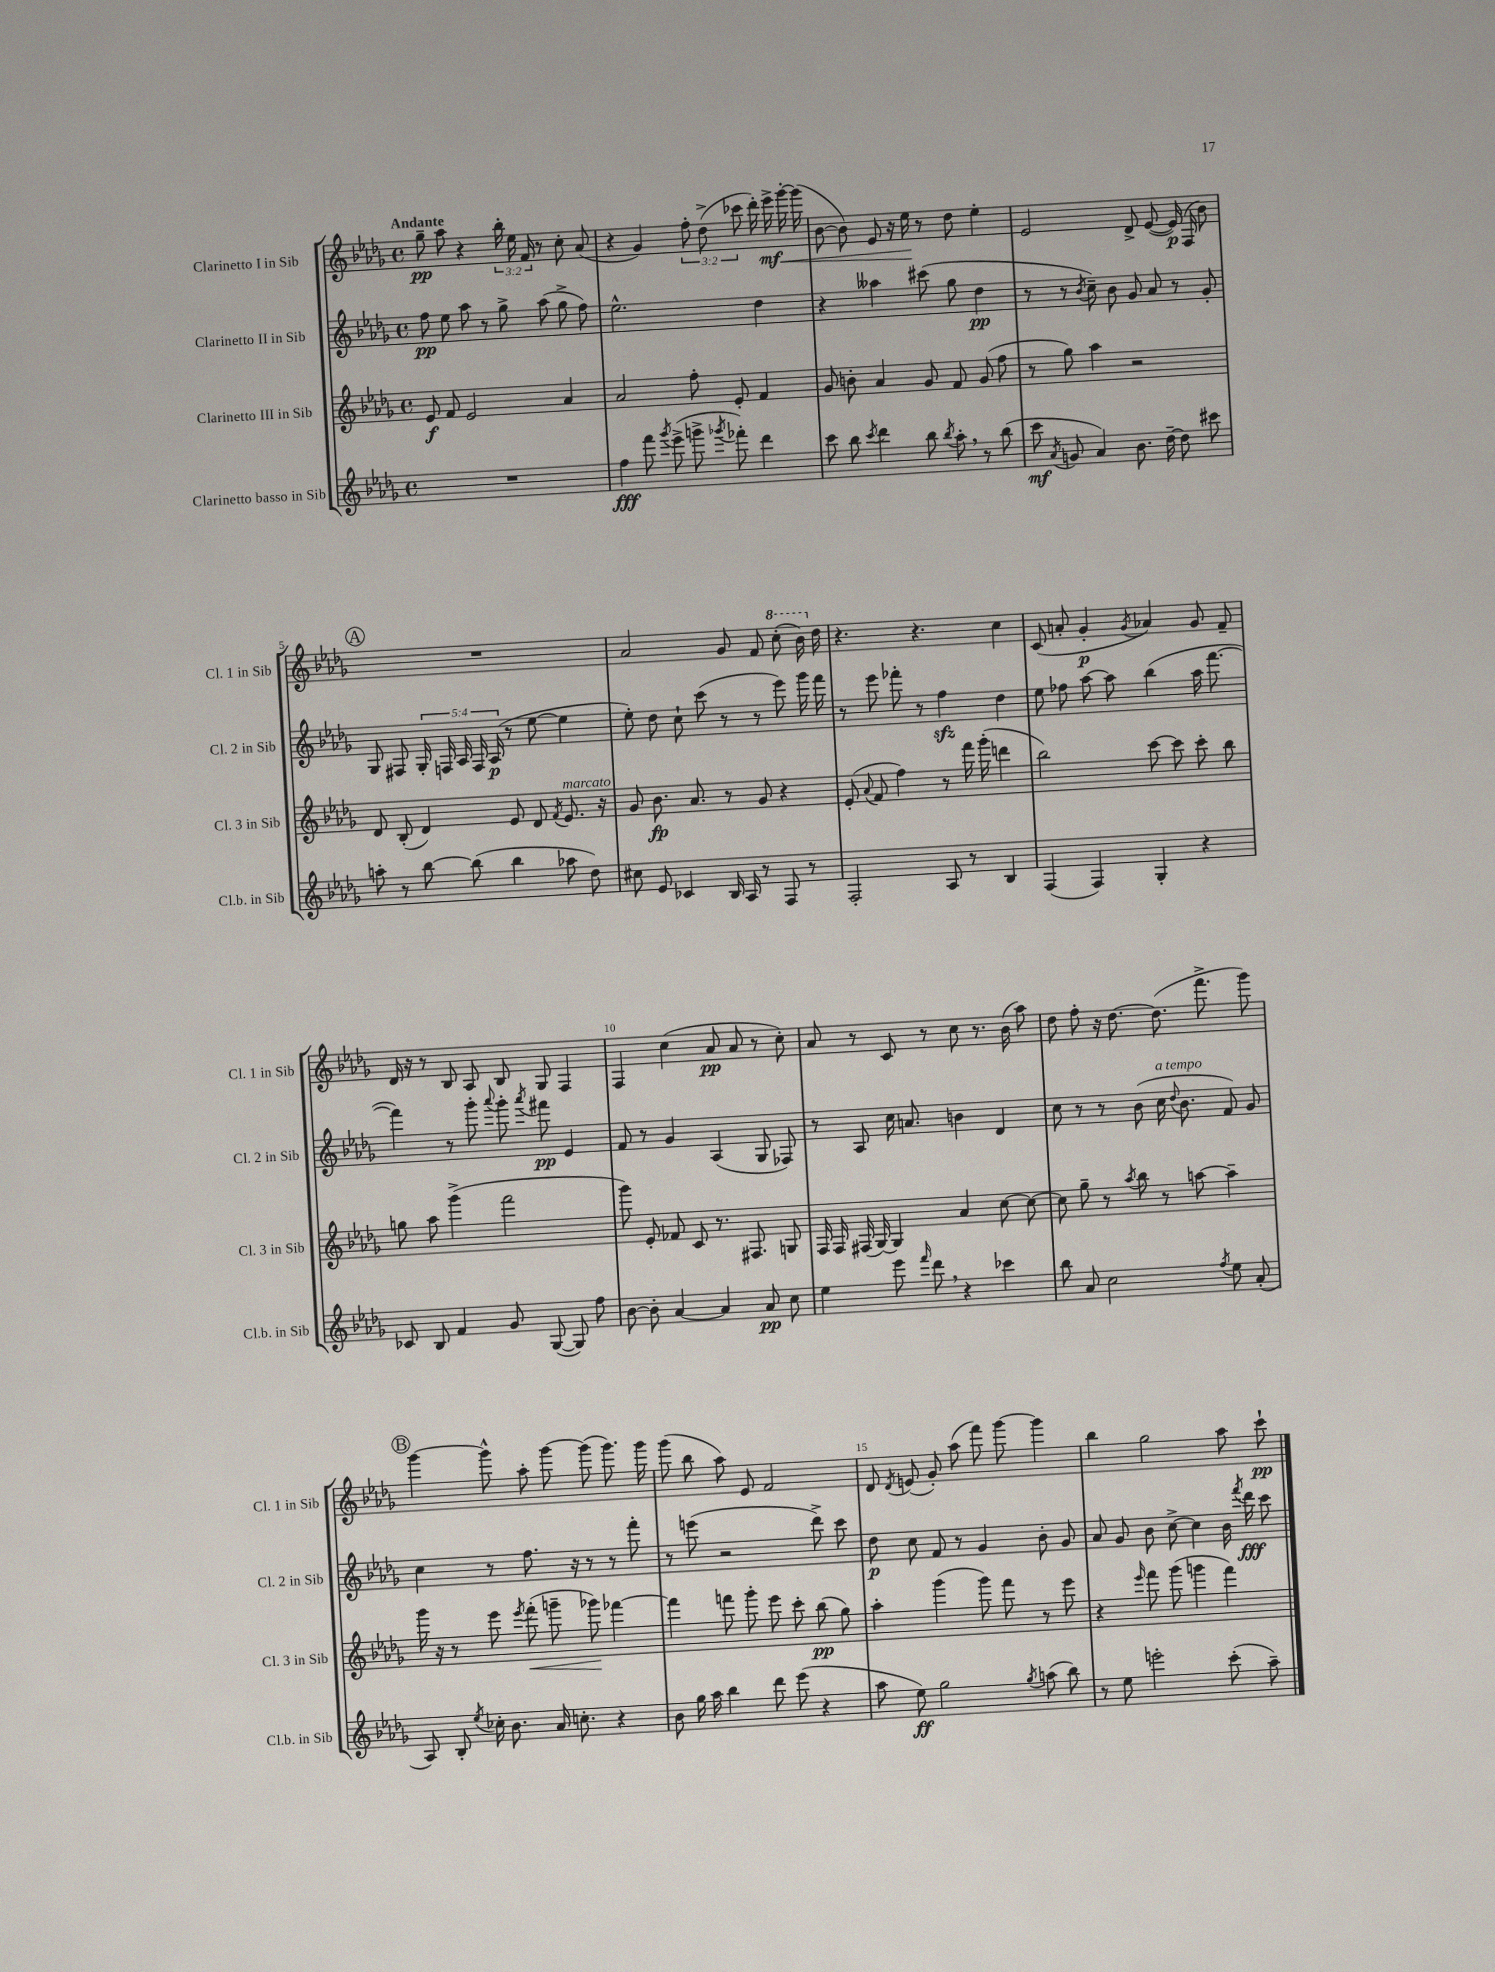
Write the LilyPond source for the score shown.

<<
\new StaffGroup <<
\new Staff = "s0" \with { instrumentName = "Clarinetto I in Sib" shortInstrumentName = "Cl. 1 in Sib" } {
    \clef treble \key des \major \defaultTimeSignature \time 4/4 \override Staff.TupletNumber.text = #tuplet-number::calc-fraction-text \tempo "Andante"
    \autoBeamOff ges''8--\pp aes''8 r4 \tuplet 3/2 { bes''16-. ees''16 f'16 } r8 c''8-. aes'8( |
    r4 ges'4) \tuplet 3/2 { f''8-. des''8->( ces'''8 } des'''16-.) ees'''16->\mf ges'''16~-.\< ges'''16( |
    bes'8~ bes'8) ees'8 r16 ees''16\! r8 des''8 ees''4-. |
    ees'2 des'8-> ees'8~( ees'16\p) f16( bes'8) |
    \mark \markup { \circle "A" } R1 |
    aes'2 ges'8 f'8 \ottava #1 c'''8-.( bes''16) \ottava #0 des''16 |
    r4. r4. c''4 |
    c'8( a'8-. ges'4-.\p \acciaccatura { ges'8 } aes'4) ges'8 f'8-- |
    des'16 r16 r8 bes8 aes8 bes8 ges8 f4 |
    f4 c''4( aes'8\pp aes'8 r8 c''8-.) |
    aes'8 r8 c'8 r8 c''8 r8. bes'16( aes''8) |
    des''8 f''8-. r16 des''8.~ des''8.( f'''8.-> ges'''8) |
    \mark \markup { \circle "B" } ges'''4~ ges'''8-^ aes''8-. ges'''8~ ges'''8( ges'''8.) ges'''16 |
    ges'''8( bes''8 aes''8) ees'8 f'2 |
    des'8 \acciaccatura { des'8 } e'8( ges'8-.) aes''8( f'''8) ges'''8~ ges'''4 |
    bes''4 ges''2 aes''8 c'''8-!\pp \bar "|." |
}
\new Staff = "s1" \with { instrumentName = "Clarinetto II in Sib" shortInstrumentName = "Cl. 2 in Sib" } {
    \clef treble \key des \major \defaultTimeSignature \time 4/4 \override Staff.TupletNumber.text = #tuplet-number::calc-fraction-text
    \autoBeamOff f''8\pp ees''8 aes''8 r8 ges''8-> aes''8( ges''8-> f''8) |
    ees''2.-^ des''4 |
    r4 aeses''4 cis'''8( ges''8 des''4\pp |
    r8 r8 \acciaccatura { bes'8 } c''8--) bes'8 ges'8 aes'8 r8 ges'8-. |
    \mark \markup { \circle "A" } ges8 fis8 \tuplet 5/4 { ges16-. f16 aes16 f16 aes16\p( } r8 ees''8~ ees''4 |
    ees''8-.) des''8 c''8-! c'''8( r8 r8 ees'''8) ges'''16 f'''16 |
    r8 ees'''8 fes'''8-. r8 f''4\sfz des''4 |
    ees''8 fes''8 aes''8~ aes''8 bes''4( aes''16 f'''8.~ |
    f'''4) r8 ges'''8-. \appoggiatura { aes'''8 } ges'''8-. \acciaccatura { aes'''8 } fis'''8\pp ees'4 |
    f'8 r8 ges'4 aes4( ges8 fes8) |
    r8 aes8 c''16 a'8. b'4 des'4 |
    c''8 r8 r8 bes'8( c''16^\markup { \italic "a tempo" } \appoggiatura { des''8 } bes'8. f'8) ges'8 |
    \mark \markup { \circle "B" } c''4 r8 f''8. r16 r8 r8 f'''8-. |
    r8 e'''8( r2 des'''8->) c'''8 |
    des''8\p c''8 f'8 r8 ges'4 bes'8-. ges'8 |
    aes'8 ges'8 bes'8 c''8~-> c''4 bes'16 \acciaccatura { f'''8 } des'''16\fff c'''8 \bar "|." |
}
\new Staff = "s2" \with { instrumentName = "Clarinetto III in Sib" shortInstrumentName = "Cl. 3 in Sib" } {
    \clef treble \key des \major \defaultTimeSignature \time 4/4
    \autoBeamOff ees'8\f f'8 ees'2 aes'4 |
    aes'2 f''8-. ees'8-. f'4 |
    ges'8 b'8-. aes'4 ges'8 f'8 ges'8( f''8 |
    r8 ges''8) aes''4 r2 |
    \mark \markup { \circle "A" } des'8 bes8-.( des'4) ees'8 des'8 \acciaccatura { f'8 } ees'8.^\markup { \italic "marcato" } r16 |
    ges'8 bes'8.\fp aes'8. r8 ges'8 r4 |
    ees'8-.( \appoggiatura { aes'8 } f'8 f''4) r8 f'''16 ges'''16-.( d'''4 |
    bes''2) c'''8~ c'''8 c'''8-. bes''8 |
    g''8 aes''8 ges'''4->( f'''2 |
    ges'''8) ees'8-. fes'8 c'8 r8. fis8. g8 |
    f16 f16 fis16( ges16~) ges4 aes'4 c''8~ c''8~ |
    c''8 ges''8-- r8 \acciaccatura { aes''8 } bes''8 r8 a''8~ a''4-- |
    \mark \markup { \circle "B" } ges'''16 r16 r8 ees'''8 \acciaccatura { ees'''8 } f'''8-.\<( g'''8-- ges'''8\!) fes'''4~ |
    fes'''4 f'''8 ges'''8-. ees'''8 c'''8-. bes''8\pp( ges''8) |
    aes''4-. ges'''4( ges'''8) f'''8 r8 ees'''8 |
    r4 \grace { ees'''16 } f'''8 ges'''8( g'''4 f'''4) \bar "|." |
}
\new Staff = "s3" \with { instrumentName = "Clarinetto basso in Sib" shortInstrumentName = "Cl.b. in Sib" } {
    \clef treble \key des \major \defaultTimeSignature \time 4/4
    \autoBeamOff R1 |
    f''4\fff f'''8 \acciaccatura { ges'''8 } ees'''8->( g'''8-> \acciaccatura { ges'''8 } fes'''8-.) des'''4 |
    c'''8 bes''8 \acciaccatura { c'''8 } des'''4 bes''8 \acciaccatura { bes''8 } aes''8-. \breathe r8 bes''8( |
    c'''8\mf \acciaccatura { aes'8 } g'8 aes'4) bes'8. des''16~-- des''8 cis'''8 |
    \mark \markup { \circle "A" } a''8-. r8 bes''8~ bes''8( bes''4 aes''8 des''8) |
    cis''8 ees'8 ces'4 bes16 aes16 r8 f8 r8 |
    f2-. aes8 r8 bes4 |
    f4( f4) ges4-. r4 |
    ces'8 bes8 f'4 ges'8 ges8~( ges8) f''8 |
    bes'8~ bes'8-. aes'4~ aes'4 aes'8\pp c''8 |
    ees''4 ees'''8 \grace { f'''16 } des'''8 \breathe r4 ces'''4 |
    bes''8 aes'8 c''2 \acciaccatura { f''8 } ees''8 aes'8-.( |
    \mark \markup { \circle "B" } aes8) bes8-. \acciaccatura { ees''8 } ces''16-. bes'8. aes'16 c''8.-. r4 |
    bes'8 ges''16 aes''16 bes''4 des'''8 ees'''8( r4 |
    aes''8 ees''8\ff) ges''2 \acciaccatura { ges''8 } a''8( bes''8) |
    r8 ees''8 e'''2-. c'''8-.( aes''8--) \bar "|." |
}
>>
>>
\layout { \context { \Score \override BarNumber.break-visibility = ##(#f #t #t) barNumberVisibility = #(every-nth-bar-number-visible 5) } }
